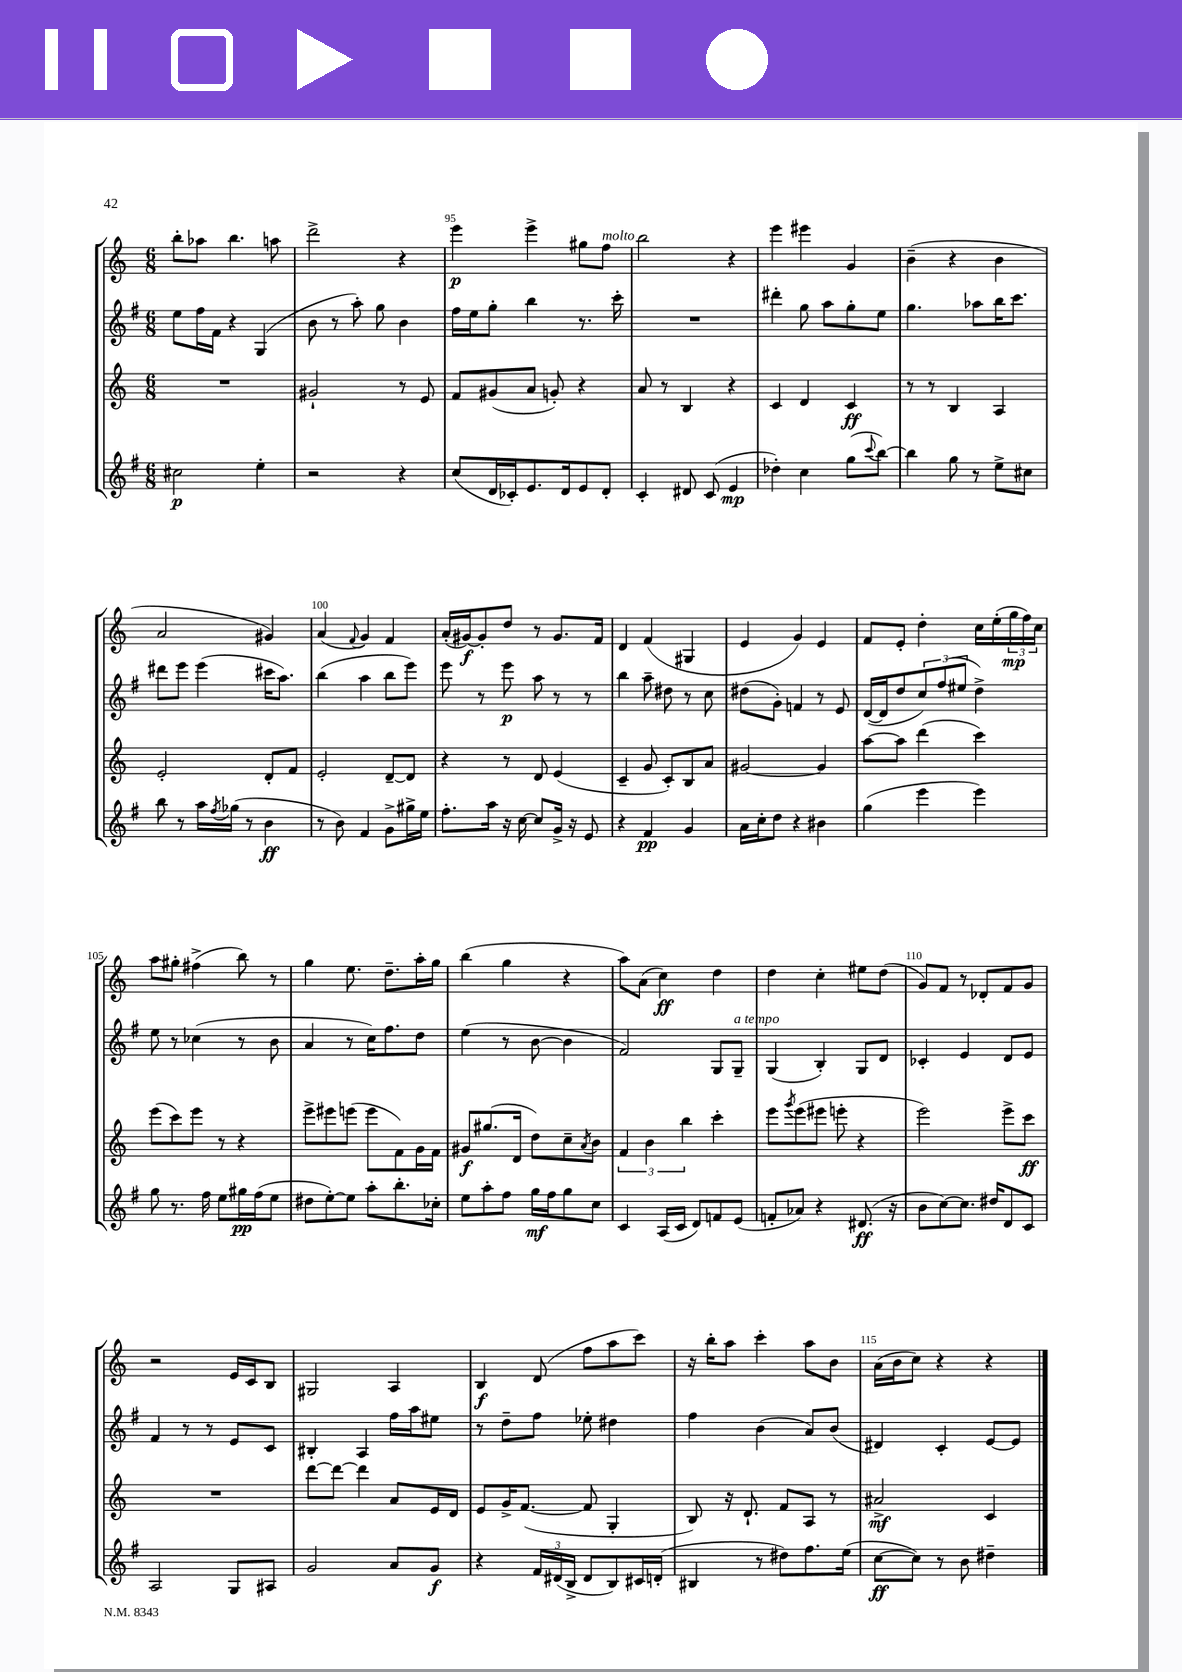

**kern	**dynam	**kern	**dynam	**kern	**dynam	**kern	**dynam
*part4	*part4	*part3	*part3	*part2	*part2	*part1	*part1
*staff4	*staff4	*staff3	*staff3	*staff2	*staff2	*staff1	*staff1
*clefG2	*	*clefG2	*	*clefG2	*	*clefG2	*
*k[f#]	*	*k[]	*	*k[f#]	*	*k[]	*
*M6/8	*	*M6/8	*	*M6/8	*	*M6/8	*
=93	=93	=93	=93	=93	=93	=93	=93
2cc#X\	p	2.r	.	8ee\L	.	8bb'\L	.
.	.	.	.	16ff#\L	.	8aa-X\J	.
.	.	.	.	16f#\JJ	.	.	.
.	.	.	.	4r	.	4.bb\	.
4ee'\	.	.	.	(4G/	.	.	.
.	.	.	.	.	.	8aan\	.
=94	=94	=94	=94	=94	=94	=94	=94
2r	.	2g#X`/	.	8b\	.	2ddd^\	.
.	.	.	.	8r	.	.	.
.	.	.	.	8aa'\)	.	.	.
.	.	.	.	8gg\	.	.	.
4r	.	8r	.	4b\	.	4r	.
.	.	8e/	.	.	.	.	.
=95	=95	=95	=95	=95	=95	=95	=95
(8cc/L	.	8f/L	.	16ff#\LL	.	4eee\	p
.	.	.	.	16ee\J	.	.	.
16d/L	.	(8g#X/	.	8gg'\J	.	.	.
16c-X'/J)	.	.	.	.	.	.	.
8.e/	.	8a/J	.	4bb\	.	4eee^\	.
.	.	8gn'/)	.	.	.	.	.
16d/k	.	.	.	.	.	.	.
8e/	.	4r	.	8.r	.	8gg#X\L	.
!	!	!	!	!	!	!LO:TX:a:i:t=molto	!
8d'/J	.	.	.	.	.	8ff\J	.
.	.	.	.	16ccc'\	.	.	.
=96	=96	=96	=96	=96	=96	=96	=96
4c'/	.	8a/	.	2.r	.	2bb\	.
.	.	8r	.	.	.	.	.
8d#X/	.	4B/	.	.	.	.	.
(8c/	.	.	.	.	.	.	.
4e/	mp	4r	.	.	.	4r	.
=97	=97	=97	=97	=97	=97	=97	=97
4dd-X'\)	.	4c/	.	4ddd#X'\	.	4eee\	.
4cc\	.	4d/	.	8gg\	.	4eee#X\	.
.	.	.	.	8aa\L	.	.	.
(8gg\L	.	4c/	ff	8gg'\	.	4g/	.
8qqccc/	.	.	.	.	.	.	.
[8bb\J)	.	.	.	8ee\J	.	.	.
=98	=98	=98	=98	=98	=98	=98	=98
4bb\]	.	8r	.	4.gg\	.	(4b~\	.
.	.	8r	.	.	.	.	.
8gg\	.	4B/	.	.	.	4r	.
8r	.	.	.	8aa-X\L	.	.	.
8ee^\L	.	4A/	.	16bb\K	.	4b\	.
.	.	.	.	8.ccc\J	.	.	.
8cc#X\J	.	.	.	.	.	.	.
!!LO:LB:g=z
=99	=99	=99	=99	=99	=99	=99	=99
8bb\	.	2e'/	.	8ddd#X\L	.	2a/	.
8r	.	.	.	8eee\J	.	.	.
16aa\LL	.	.	.	(4eee\	.	.	.
8qff#/	.	.	.	.	.	.	.
(16gg-X\JJ	.	.	.	.	.	.	.
8r	.	.	.	.	.	.	.
4b\	ff	8d'/L	.	16ccc#X\KL	.	4g#X/)	.
.	.	.	.	8.aa\J)	.	.	.
.	.	8f/J	.	.	.	.	.
=100	=100	=100	=100	=100	=100	=100	=100
8r	.	2e'/	.	(4bb\	.	(4a/	.
8b\)	.	.	.	.	.	.	.
.	.	.	.	.	.	8qqf/	.
4f#/	.	.	.	4aa\	.	4g/)	.
8g^\L	.	[8d~/L	.	8bb\L	.	4f/	.
16gg#X^\L	.	8d/J]	.	8eee\J)	.	.	.
16ee\JJ	.	.	.	.	.	.	.
=101	=101	=101	=101	=101	=101	=101	=101
8.ff#'\L	.	4r	.	8eee\	.	(16a'/LL	.
.	.	.	.	.	.	[16g#X/J)	f
.	.	.	.	8r	.	8g#'/]	.
16aa\Jk	.	.	.	.	.	.	.
16r	.	8r	.	8eee\	p	8dd/J	.
[16cc\	.	.	.	.	.	.	.
8cc/L]	.	8d/	.	8aa\	.	8r	.
16g^/Jk	.	(4e/	.	8r	.	8.g#/L	.
16r	.	.	.	.	.	.	.
8e/	.	.	.	8r	.	.	.
.	.	.	.	.	.	16f/Jk	.
=102	=102	=102	=102	=102	=102	=102	=102
4r	.	4c~/	.	4bb\	.	4d/	.
4f#/	pp	8g/	.	8aa~\	.	(4f/	.
.	.	8c'/L)	.	8dd#X\	.	.	.
4g/	.	8B/	.	8r	.	4G#X/	.
.	.	8a/J	.	8cc\	.	.	.
=103	=103	=103	=103	=103	=103	=103	=103
16a\LL	.	[2g#X/	.	(8dd#X\L	.	4e/	.
16cc'\J	.	.	.	.	.	.	.
8dd\J	.	.	.	8g'\J)	.	.	.
4r	.	.	.	4fn/	.	4g/)	.
4b#X\	.	4g#/]	.	8r	.	4e/	.
.	.	.	.	8e/	.	.	.
=104	=104	=104	=104	=104	=104	=104	=104
(4gg\	.	[8aa\L	.	([16d/LL	.	8f/L	.
.	.	.	.	16d/J]	.	.	.
.	.	8aa\J]	.	8dd/	.	8e'/J	.
4eee\	.	(4ddd\	.	12cc/)	.	4dd'\	.
.	.	.	.	(12ff#/	.	.	.
.	.	.	.	12ee#X/J	.	.	.
4eee\)	.	4ccc\)	.	4dd^\)	.	16cc\LL	.
.	.	.	.	.	.	(16ee'\	.
.	.	.	.	.	.	24gg\	mp
.	.	.	.	.	.	24ff\)	.
.	.	.	.	.	.	24cc\JJ	.
!!LO:LB:g=z
=105	=105	=105	=105	=105	=105	=105	=105
8gg\	.	(8eee\L	.	8ee\	.	8aa\L	.
8.r	.	8ccc\)	.	8r	.	8gg#X'\J	.
.	.	8eee\J	.	(4cc-X\	.	(4ff#X^\	.
16ff#\	.	.	.	.	.	.	.
8ee\L	.	8r	.	.	.	.	.
16gg#X\L	pp	4r	.	8r	.	8bb\)	.
(16ff#\J	.	.	.	.	.	.	.
8ee\J	.	.	.	8b\	.	8r	.
=106	=106	=106	=106	=106	=106	=106	=106
8dd#X\L	.	8eee^\L	.	4a/	.	4gg\	.
[8ee'\)	.	8eee#X\	.	.	.	.	.
8ee\J]	.	(8eeen\J	.	8r	.	8.ee\	.
8aa'\L	.	8eee\L	.	16cc\KL)	.	.	.
.	.	.	.	8.ff#\	.	8.dd~\L	.
8.bb'\	.	8f\)	.	.	.	.	.
.	.	16g\L	.	8dd\J	.	16aa'\L	.
16cc-X'\Jk	.	16f\JJ	.	.	.	16gg\JJ	.
=107	=107	=107	=107	=107	=107	=107	=107
8ee\L	.	8g#X/L	f	(4ee\	.	(4bb\	.
8aa'\	.	(8.gg#X/	.	.	.	.	.
8ff#\J	.	.	.	8r	.	4gg\	.
.	.	16d/Jk	.	.	.	.	.
16gg\LL	mf	8dd\L)	.	[8b\	.	.	.
16ff#\J	.	.	.	.	.	.	.
8gg\	.	8cc~\	.	4b\]	.	4r	.
.	.	8qa/	.	.	.	.	.
8cc\J	.	8b\J	.	.	.	.	.
=108	=108	=108	=108	=108	=108	=108	=108
4c/	.	6f/	.	2f#/)	.	8aa\L)	.
.	.	.	.	.	.	(8a\J	.
.	.	6b\	.	.	.	.	.
(16A/LL	.	.	.	.	.	4cc\)	ff
16c/JJ	.	.	.	.	.	.	.
.	.	6bb\	.	.	.	.	.
8d/L)	.	.	.	.	.	.	.
8fn/	.	4ccc'\	.	8G/L	.	4dd\	.
!	!	!	!	!LO:TX:a:i:t=a tempo	!	!	!
(8e/J	.	.	.	8G~/J	.	.	.
=109	=109	=109	=109	=109	=109	=109	=109
8fn'/L	.	8eee\L	.	(4G/	.	4dd\	.
.	.	8qggg/	.	.	.	.	.
8a-X/J)	.	(8eee\	.	.	.	.	.
4r	.	8eee#X\J	.	4B'/)	.	4cc'\	.
.	.	8eeen'\	.	.	.	.	.
(8.d#X/	ff	4r	.	8G/L	.	8ee#X\L	.
.	.	.	.	8d/J	.	(8dd\J	.
16r	.	.	.	.	.	.	.
=110	=110	=110	=110	=110	=110	=110	=110
8b\L	.	2eee\)	.	4c-X'/	.	8g/L)	.
[8cc\)	.	.	.	.	.	8f/J	.
8.cc\J]	.	.	.	4e/	.	8r	.
.	.	.	.	.	.	8d-X'/L	.
16dd#X/KL	.	.	.	.	.	.	.
8d/	.	8eee^\L	.	8d/L	.	8f/	.
8c/J	.	8ccc\J	ff	8e/J	.	8g/J	.
!!LO:LB:g=z
=111	=111	=111	=111	=111	=111	=111	=111
2A/	.	2.r	.	4f#/	.	2r	.
.	.	.	.	8r	.	.	.
.	.	.	.	8r	.	.	.
8G/L	.	.	.	8e/L	.	16e/LL	.
.	.	.	.	.	.	16c/J	.
8A#X/J	.	.	.	8c/J	.	8B/J	.
=112	=112	=112	=112	=112	=112	=112	=112
2g/	.	[8ddd\L	.	4B#X'/	.	2G#X/	.
.	.	8ddd\J_	.	.	.	.	.
.	.	4ddd\]	.	4A/	.	.	.
8a/L	.	8a/L	.	16ff#\LL	.	4A/	.
.	.	.	.	16aa\J	.	.	.
8g/J	f	16e/L	.	8ee#X\J	.	.	.
.	.	16d/JJ	.	.	.	.	.
=113	=113	=113	=113	=113	=113	=113	=113
4r	.	8e/L	.	8r	.	4B/	f
.	.	16g^/K	.	8dd~\L	.	.	.
.	.	([8.f/J	.	.	.	.	.
24f#/LL	.	.	.	8ff#\J	.	(8d/	.
(24d#X/	.	.	.	.	.	.	.
24B^/JJ	.	.	.	.	.	.	.
8d#/L	.	8f/]	.	8ee-X'\	.	8ff\L	.
8B/)	.	4G'/	.	4dd#X\	.	8aa\	.
16c#X/L	.	.	.	.	.	8ccc\J)	.
(16dn'/JJ	.	.	.	.	.	.	.
=114	=114	=114	=114	=114	=114	=114	=114
4B#X/	.	8B/)	.	4ff#\	.	16r	.
.	.	.	.	.	.	16bb'\KL	.
.	.	16r	.	.	.	8aa\J	.
.	.	8.d`/	.	.	.	.	.
8r	.	.	.	(4b\	.	4ccc'\	.
8dd#X\L)	.	8f/L	.	.	.	.	.
8.ff#\	.	8A/J	.	8a/L)	.	8aa\L	.
.	.	8r	.	(8b/J	.	8b\J	.
(16ee\Jk	.	.	.	.	.	.	.
=115	=115	=115	=115	=115	=115	=115	=115
[8cc\L	ff	2a#X^/	mf	4d#X/)	.	(16a\LL	.
.	.	.	.	.	.	16b\J	.
8cc\J])	.	.	.	.	.	8cc\J)	.
8r	.	.	.	4c'/	.	4r	.
8b\	.	.	.	.	.	.	.
4dd#X~\	.	4c/	.	[8e/L	.	4r	.
.	.	.	.	8e/J]	.	.	.
==	==	==	==	==	==	==	==
*-	*-	*-	*-	*-	*-	*-	*-
